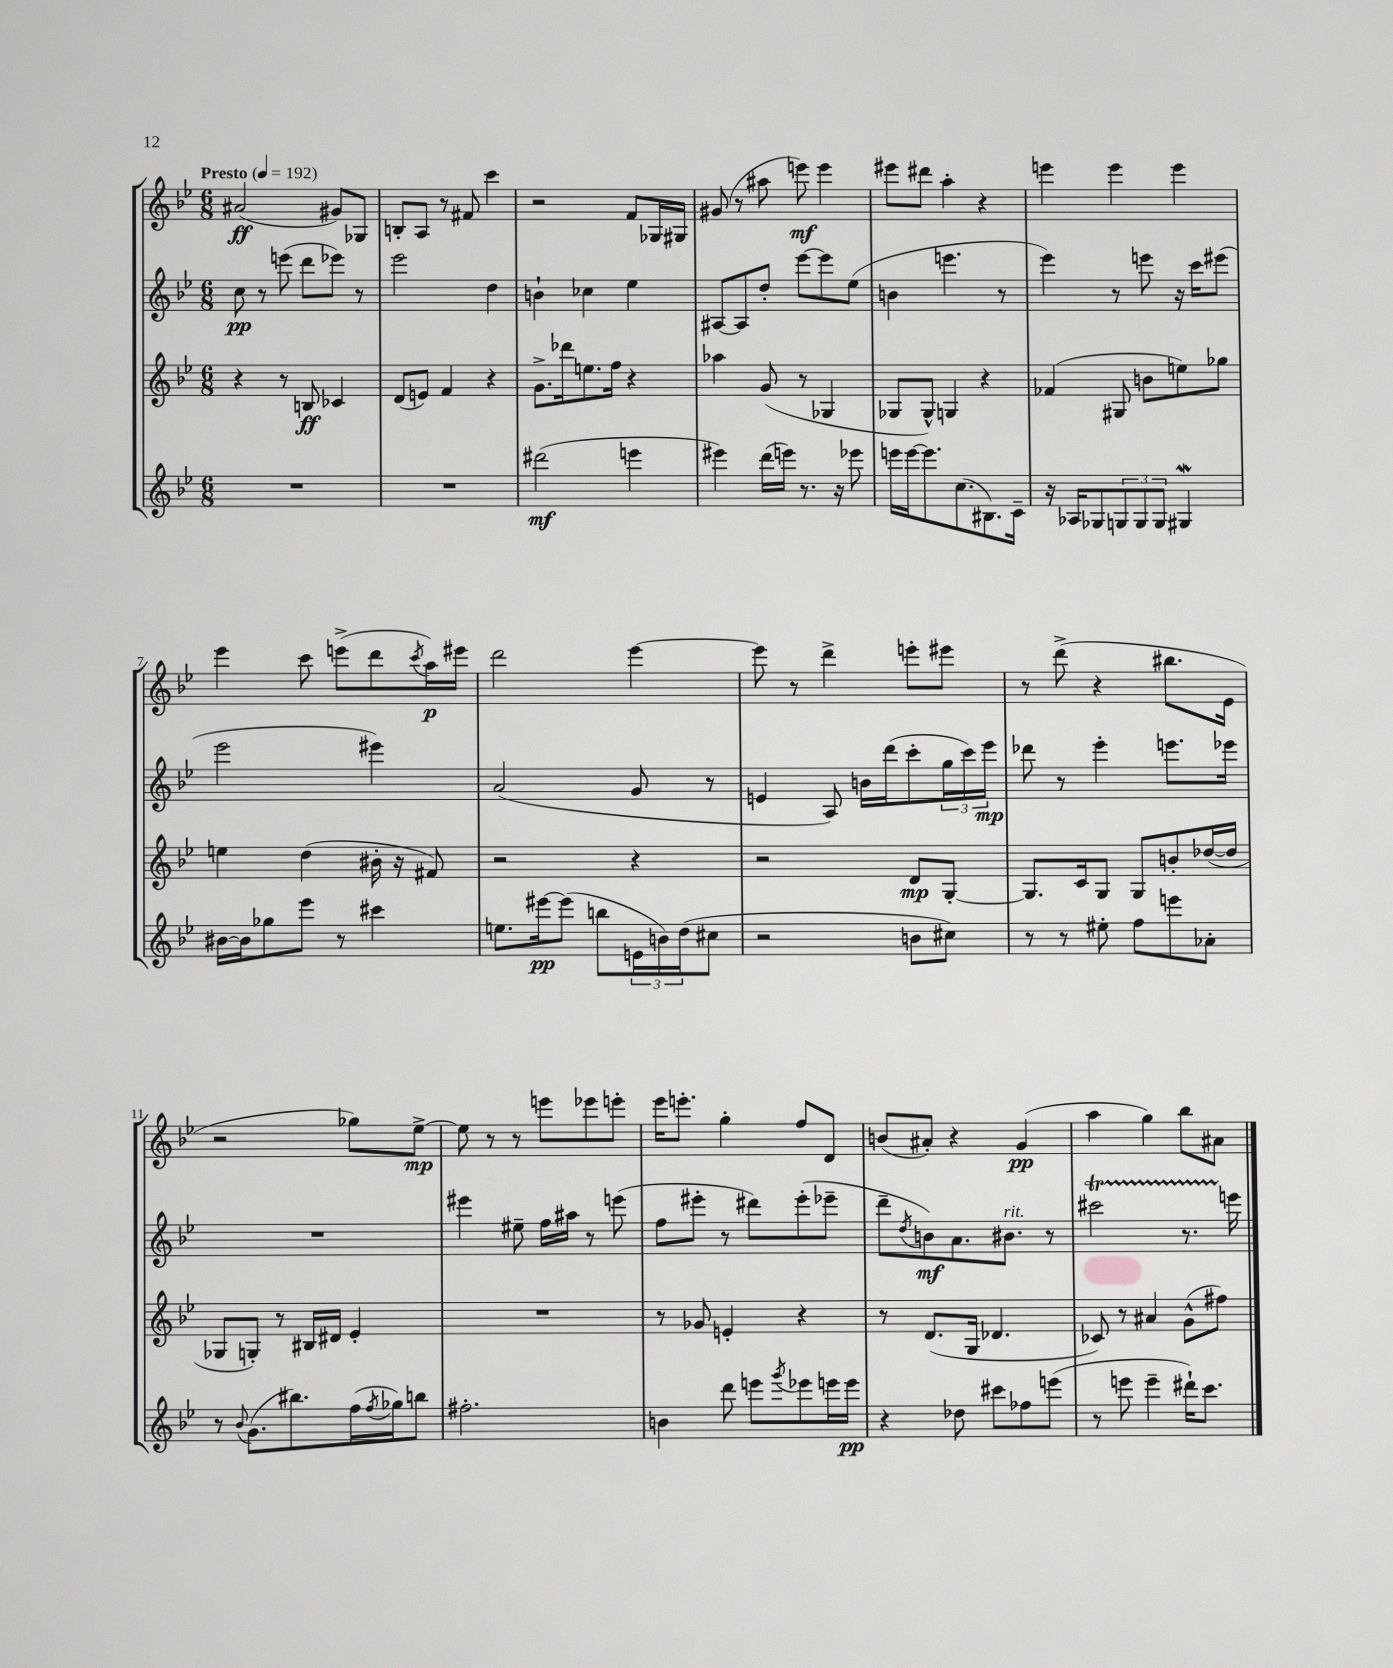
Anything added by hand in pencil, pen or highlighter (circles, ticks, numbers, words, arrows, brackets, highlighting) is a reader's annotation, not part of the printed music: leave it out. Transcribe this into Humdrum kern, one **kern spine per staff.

**kern	**dynam	**kern	**dynam	**kern	**dynam	**kern	**dynam
*part4	*part4	*part3	*part3	*part2	*part2	*part1	*part1
*staff4	*staff4	*staff3	*staff3	*staff2	*staff2	*staff1	*staff1
*clefG2	*	*clefG2	*	*clefG2	*	*clefG2	*
*k[b-e-]	*	*k[b-e-]	*	*k[b-e-]	*	*k[b-e-]	*
*M6/8	*	*M6/8	*	*M6/8	*	*M6/8	*
*MM192	*	*MM192	*	*MM192	*	*MM192	*
=1	=1	=1	=1	=1	=1	=1	=1
!	!	!	!	!	!	!LO:TX:a:B:t=Presto	!
2.r	.	4r	.	8cc\	pp	(2a#X/	ff
.	.	.	.	8r	.	.	.
.	.	8r	.	(8eeen\	.	.	.
.	.	8Bn/	ff	8ddd\L	.	.	.
.	.	4c-X/	.	8eee-X\J)	.	8g#X/L)	.
.	.	.	.	8r	.	8G-X/J	.
=2	=2	=2	=2	=2	=2	=2	=2
2.r	.	(8d/L	.	2eee-\	.	8Bn'/L	.
.	.	8en/J)	.	.	.	8A/J	.
.	.	4f/	.	.	.	8r	.
.	.	.	.	.	.	8f#X/	.
.	.	4r	.	4dd\	.	4ccc\	.
=3	=3	=3	=3	=3	=3	=3	=3
(2ddd#X\	mf	8.g^\L	.	4bn`\	.	2r	.
.	.	16ddd-X\k	.	.	.	.	.
.	.	8.een\	.	4cc-X\	.	.	.
.	.	16ff\Jk	.	.	.	.	.
4eeen\	.	4r	.	4ee-\	.	8f/L	.
.	.	.	.	.	.	16G-X/L	.
.	.	.	.	.	.	16G#X/JJ	.
=4	=4	=4	=4	=4	=4	=4	=4
4eee#X\)	.	4aa-X\	.	[8A#X/L	.	(8g#X/	.
.	.	.	.	8A#/]	.	8r	.
(16ddd\LL	.	(8g/	.	8dd'/J	.	8aa#X\	.
16eeen\JJ)	.	.	.	.	.	.	.
8.r	.	8r	.	[8eee-\L	.	8eeen\)	mf
.	.	4G-X/	.	8eee-\]	.	4eee\	.
16r	.	.	.	.	.	.	.
8eee-X\	.	.	.	(8ee-\J	.	.	.
=5	=5	=5	=5	=5	=5	=5	=5
16eeen\LL	.	8G-X/L	.	4bn\	.	8eee#X\L	.
[16eee\J	.	.	.	.	.	.	.
8.eee\]	.	8G-^^/J)	.	.	.	8ddd#X\J	.
.	.	4Gn/	.	4.eeen\	.	4aa'\	.
(8.cc\	.	.	.	.	.	.	.
8.B#X\)	.	4r	.	.	.	4r	.
.	.	.	.	8r	.	.	.
16c~\Jk	.	.	.	.	.	.	.
=6	=6	=6	=6	=6	=6	=6	=6
16r	.	(4f-X/	.	4eee-\)	.	4eeen\	.
16A-X/KL	.	.	.	.	.	.	.
8G-X/	.	.	.	.	.	.	.
12Gn/	.	8G#X/	.	8r	.	4eee\	.
12G/	.	.	.	.	.	.	.
.	.	8bn\L	.	8eeen\	.	.	.
12G/J	.	.	.	.	.	.	.
4G#XW/	.	8een\)	.	16r	.	4eee\	.
.	.	.	.	16ccc\KL	.	.	.
.	.	8gg-X\J	.	(8eee#X\J	.	.	.
!!LO:LB:g=z
=7	=7	=7	=7	=7	=7	=7	=7
[16b#X\LL	.	4een\	.	2eee-\	.	4eee-\	.
16b#\J]	.	.	.	.	.	.	.
8gg-X\	.	.	.	.	.	.	.
8eee-\J	.	(4dd\	.	.	.	8ccc\	.
8r	.	.	.	.	.	(8eeen^\L	.
4ccc#X\	.	16b#X'\	.	4eee#X\)	.	8ddd\	.
.	.	16r	.	.	.	.	.
.	.	.	.	.	.	8qccc/	.
.	.	8f#X/)	.	.	.	16aa\L)	p
.	.	.	.	.	.	16eee#X\JJ	.
=8	=8	=8	=8	=8	=8	=8	=8
8.een\L	.	2r	.	(2a/	.	2ddd\	.
[16eee#X\k	pp	.	.	.	.	.	.
(8eee#\J]	.	.	.	.	.	.	.
8bbn\L	.	.	.	.	.	.	.
24en\L	.	4r	.	8g/	.	[4eee-\	.
24bn\)	.	.	.	.	.	.	.
(24dd\J	.	.	.	.	.	.	.
8cc#X\J	.	.	.	8r	.	.	.
=9	=9	=9	=9	=9	=9	=9	=9
2r	.	2r	.	4en/	.	8eee-\]	.
.	.	.	.	.	.	8r	.
.	.	.	.	8A/)	.	4ddd^\	.
.	.	.	.	16bn\LL	.	.	.
.	.	.	.	(16ddd\J	.	.	.
8bn\L	.	8d/L	mp	8ccc'\	.	8eeen'\L	.
8cc#X\J)	.	[8G'/J	.	24gg\L	.	8eee#X\J	.
.	.	.	.	24ccc\)	.	.	.
.	.	.	.	24eee-\JJ	mp	.	.
=10	=10	=10	=10	=10	=10	=10	=10
8r	.	8.G/L]	.	8ddd-X\	.	8r	.
8r	.	.	.	8r	.	(8ddd^\	.
.	.	16c/k	.	.	.	.	.
8ee#X'\	.	8G/J	.	4eee-'\	.	4r	.
8ff\L	.	8G/L	.	.	.	.	.
8eeen\	.	8bn'/	.	8.eeen\L	.	8.bb#X\L	.
8a-X'\J	.	([16dd-X/L	.	.	.	.	.
.	.	16dd-/JJ]	.	16eee-X\Jk	.	16e-\Jk	.
!!LO:LB:g=z
=11	=11	=11	=11	=11	=11	=11	=11
8r	.	8G-X/L	.	2.r	.	2r	.
8qqb-/	.	.	.	.	.	.	.
(8.g\L	.	8Gn'/J)	.	.	.	.	.
.	.	8r	.	.	.	.	.
8.bb#X\)	.	.	.	.	.	.	.
.	.	16B#X/LL	.	.	.	.	.
.	.	16d#X/JJ	.	.	.	.	.
(16ff\L	.	4e-'/	.	.	.	8gg-X\L)	.
8qff/	.	.	.	.	.	.	.
16gg-X\J)	.	.	.	.	.	.	.
8bbn\J	.	.	.	.	.	[8ee-^\J	mp
=12	=12	=12	=12	=12	=12	=12	=12
2.ff#X'\	.	2.r	.	4eee#X\	.	8ee-\]	.
.	.	.	.	.	.	8r	.
.	.	.	.	8ee#X~\	.	8r	.
.	.	.	.	16ff\LL	.	8eeen\L	.
.	.	.	.	16aa#X\JJ	.	.	.
.	.	.	.	8r	.	8eee-X\	.
.	.	.	.	(8eeen\	.	8eeen'\J	.
=13	=13	=13	=13	=13	=13	=13	=13
4bn\	.	8r	.	8ff\L	.	16eee-\KL	.
.	.	.	.	.	.	8.eeen'\J	.
.	.	8g-X/	.	8eee#X'\J	.	.	.
8ddd\	.	4en'/	.	8r	.	4gg'\	.
8eeen\L	.	.	.	8ddd#X\L)	.	.	.
8qggg/	.	.	.	.	.	.	.
8eee-X\	.	4r	.	(8eee#'\	.	8ff/L	.
16eeen\L	.	.	.	8eee-X~\J	.	8d/J	.
16eee\JJ	pp	.	.	.	.	.	.
=14	=14	=14	=14	=14	=14	=14	=14
4r	.	8r	.	8ddd~\L	.	(8bn/L	.
.	.	.	.	8qdd/	.	.	.
.	.	(8.d/L	.	8bn\)	mf	8a#X'/J)	.
8dd-X\	.	.	.	8.a\	.	4r	.
.	.	16G/Jk	.	.	.	.	.
8ccc#X\L	.	4.d-X/	.	.	.	.	.
!	!	!	!	!LO:TX:a:i:t=rit.	!	!	!
.	.	.	.	8.b#X\J	.	.	.
8ff-X\	.	.	.	.	.	(4g/	pp
(8eeen\J	.	.	.	8r	.	.	.
=15	=15	=15	=15	=15	=15	=15	=15
8r	.	8c-X/)	.	2ccc#Xt\	.	4aa\	.
8eeen\	.	8r	.	.	.	.	.
4eee~\	.	4a#X/	.	.	.	4gg\)	.
16ddd#X`\KL)	.	(8g^^\L	.	8.r	.	8bb-\L	.
8.ccc\J	.	.	.	.	.	.	.
.	.	8ff#X\J)	.	.	.	8a#X\J	.
.	.	.	.	16eeen\	.	.	.
==	==	==	==	==	==	==	==
*-	*-	*-	*-	*-	*-	*-	*-
